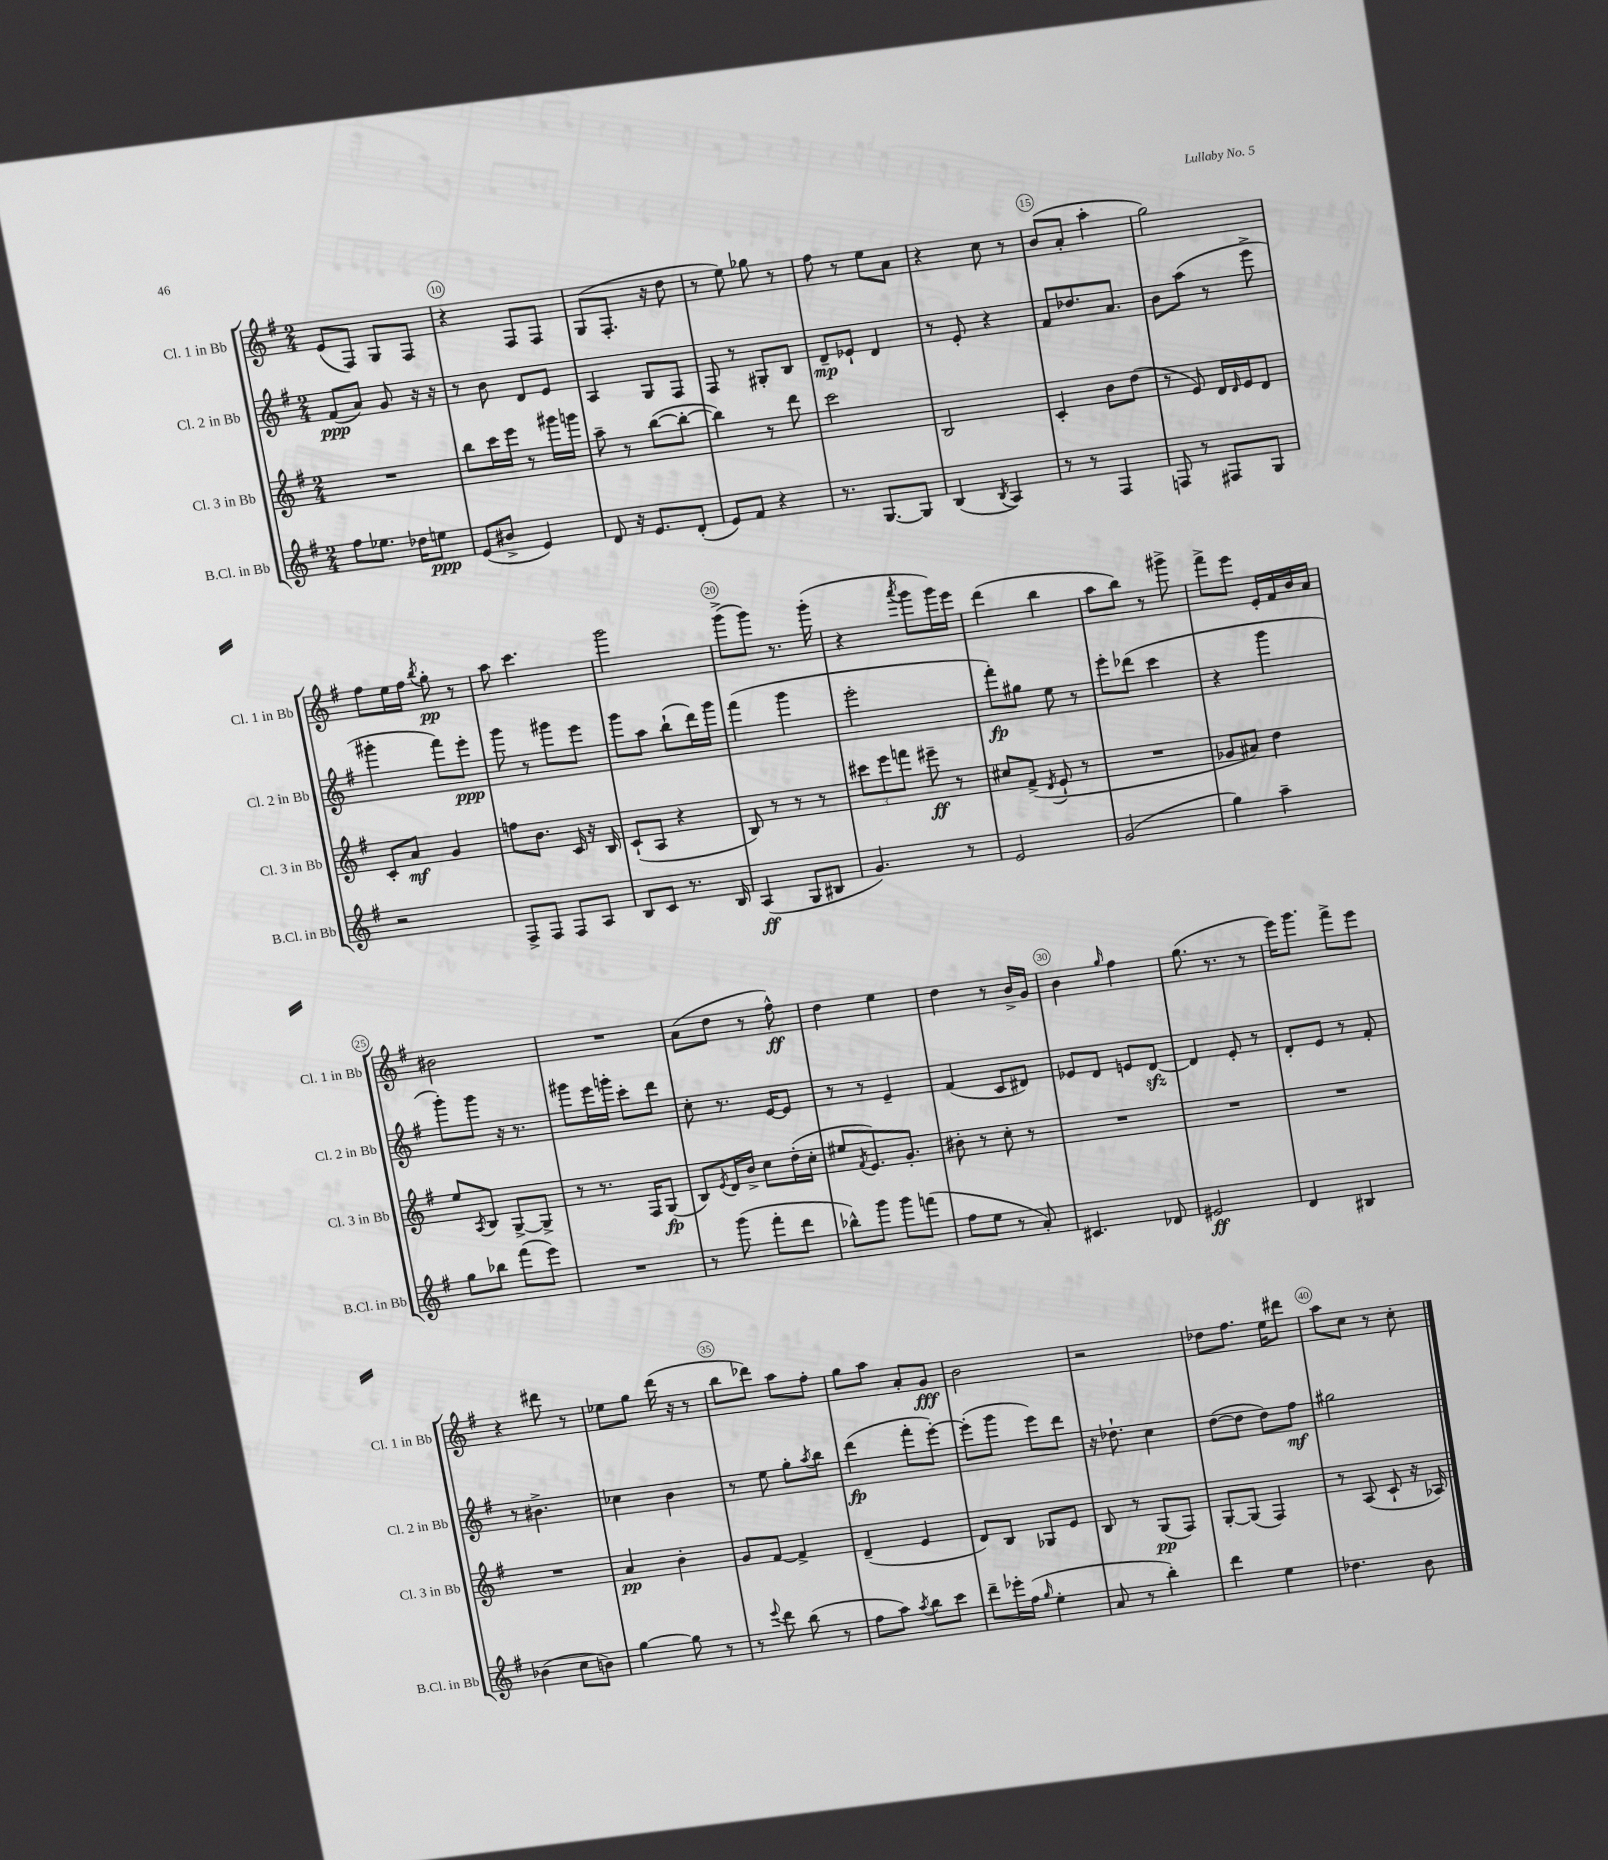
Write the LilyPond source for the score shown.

<<
\new StaffGroup <<
\new Staff = "s0" \with { instrumentName = "Cl. 1 in Bb" shortInstrumentName = "Cl. 1 in Bb" } {
    \clef treble \key g \major \numericTimeSignature \time 2/4
    e'8( fis8) g8 fis8 |
    r4 fis8 fis8 |
    g8( fis8.-. r16 d''8 |
    r8 e''8) ges''8 r8 |
    fis''8 r8 e''8 a'8 |
    r4 c''8 r8 |
    b'8( a'8-. a''4-. |
    g''2) |
    fis''8 e''16 fis''16 \acciaccatura { b''8 } g''8-.\pp r8 |
    a''8 c'''4. |
    g'''2 |
    g'''8->( g'''8) r8. g'''16-.( |
    r4 \acciaccatura { a'''8 } g'''8 g'''16) e'''16 |
    d'''4( b''4 |
    a''8 b''8) r8 gis'''8-> |
    fis'''8-> e'''8 e'16-. fis'16 b'16 a'16 |
    bis'2 |
    R2 |
    a'8( d''8 r8 fis''8-^\ff) |
    d''4 e''4 |
    d''4 r8 b'16-> g'16 |
    b'4 \grace { g''16 } fis''4 |
    g''8.( r8. r8 |
    e'''16) g'''8. fis'''8-> e'''8 |
    r4 dis'''8 r8 |
    ees''8 g''8 d'''16( r16 r8 |
    b''8 des'''8) a''8 fis''8-. |
    g''8 a''8 a'8-. g'8\fff |
    b'2 |
    r2 |
    des''8 fis''8. e''16 dis'''8 |
    a''8 c''8 r8 c''8-. \bar "|." |
}
\new Staff = "s1" \with { instrumentName = "Cl. 2 in Bb" shortInstrumentName = "Cl. 2 in Bb" } {
    \clef treble \key g \major \numericTimeSignature \time 2/4
    fis'8\ppp( a'8) g'8 r16 r16 |
    r8 b'8 d'8 e'8 |
    a4 g8 fis8 |
    fis8 r8 gis8-. b8 |
    d'8--\mp ees'8-! d'4 |
    r8 e'8-. r4 |
    fis'8 des''8. a'8. |
    b'8 a''8( r8 e'''8-> |
    gis'''4-. fis'''8) e'''8-.\ppp |
    g'''8 r8 gis'''8 e'''8 |
    g'''8 a''8 b''8-!( d'''16) g'''16 |
    fis'''4( g'''4 |
    e'''2-. |
    fis'''8-.\fp) gis''8 e''8 r8 |
    e'''8-. des'''8( c'''4 |
    r4 g'''4 |
    g'''8-.) g'''8 r16 r8. |
    gis'''8 e'''16 g'''16-. c'''8-. d'''8 |
    c''8-. r8. e'16~ e'8 |
    r8 r8 e'4-- |
    fis'4( c'8 dis'8) |
    ees'8 d'8 e'8 d'8~\sfz |
    d'4 e'8-. r8 |
    d'8-. e'8 r8 fis'8-. |
    r8 bis'4.-> |
    ces''4 b'4 |
    r8 e''8 g''8-. \acciaccatura { a''8 } b''8 |
    d'''4\fp( fis'''8-. e'''8~-.) |
    e'''8-.( g'''8 e'''8) d'''8 |
    r16 des''8.-! c''4 |
    d''8~( d''8 d''8) fis''8\mf |
    gis''2 \bar "|." |
}
\new Staff = "s2" \with { instrumentName = "Cl. 3 in Bb" shortInstrumentName = "Cl. 3 in Bb" } {
    \clef treble \key g \major \numericTimeSignature \time 2/4
    R2 |
    b''8 c'''16 e'''16 r8 gis'''16 g'''16 |
    a''8-- r8 b''8~( b''8~-. |
    b''4) r8 d'''8 |
    c'''2 |
    b2 |
    c'4-. b'8 d''8( |
    r8 e'8) d'16 \grace { d'16 } e'16 d'8 |
    c'8-. a'8\mf g'4 |
    f''8 b'8. c'16 r16 b16 |
    c'8-!( a8 r4 |
    b8) r8 r8 r8 |
    \tuplet 3/2 { cis'''8 e'''8 f'''8 } eis'''8--\ff r8 |
    cis''8 fis'8->( \acciaccatura { d'8 } e'8-! r8 |
    R2 |
    ges'8 ais'8) d''4 |
    e''8 \acciaccatura { a8 } b8 g8~-> g8-> |
    r8 r8. fis16 g8\fp( |
    b8) \acciaccatura { e'8 } d'16 b'16-> c''8 d''16-.( c''16-. |
    eis''8 \acciaccatura { fis'8 } e'8.) g'8.-. |
    bis'8-. r8 c''8-. r8 |
    R2 |
    R2 |
    R2 |
    R2 |
    a'4\pp b'4-. |
    g'8 fis'8~ fis'4-> |
    d'4--( e'4 |
    d'8) b8 ges8 e'8 |
    b8 r8 g8\pp( fis8) |
    g8~-. g8( fis4) |
    r8 a8( c'8-! r16 aes16) \bar "|." |
}
\new Staff = "s3" \with { instrumentName = "B.Cl. in Bb" shortInstrumentName = "B.Cl. in Bb" } {
    \clef treble \key g \major \numericTimeSignature \time 2/4
    fis''8 ees''8. des''16 e''8\ppp |
    e'8( bis'8-> e'4) |
    d'8 r16 e'8. d'8-.( |
    e'8) fis'8 r4 |
    r8. g8.~ g8 |
    b4( \acciaccatura { b8 } a4) |
    r8 r8 fis4 |
    f8 r8 fis8 g8 |
    r2 |
    fis8-> fis8 fis8 a8 |
    b8 c'8 r8. b16 |
    a4\ff( g8 bis8 |
    g'4.) r8 |
    e'2 |
    g'2( |
    g''4) a''4-- |
    g''8 bes''8 fis'''8( e'''8) |
    R2 |
    r8 g'''8( fis'''8-. d'''8 |
    bes''8-^) g'''8 g'''8 f'''8( |
    fis''8 e''8 r8 a'8-.) |
    cis'4. des'8 |
    eis'2\ff |
    d'4 bis4 |
    bes'4( c''8 b'8) |
    g''4~ g''8 r8 |
    r8 \appoggiatura { e'''8 } d'''8 b''8( r8 |
    fis''8 a''8) \acciaccatura { a''8 } b''8 c'''8 |
    d'''8-- ees'''16-. fis''16( \grace { g''16 } e''4-. |
    a'8 r8 b''4-.) |
    d'''4 e''4 |
    des''4. b'8 \bar "|." |
}
>>
>>
\layout { \context { \Score currentBarNumber = #9 \override BarNumber.break-visibility = ##(#f #t #t) barNumberVisibility = #(every-nth-bar-number-visible 5) \override BarNumber.stencil = #(make-stencil-circler 0.1 0.3 ly:text-interface::print) } }
